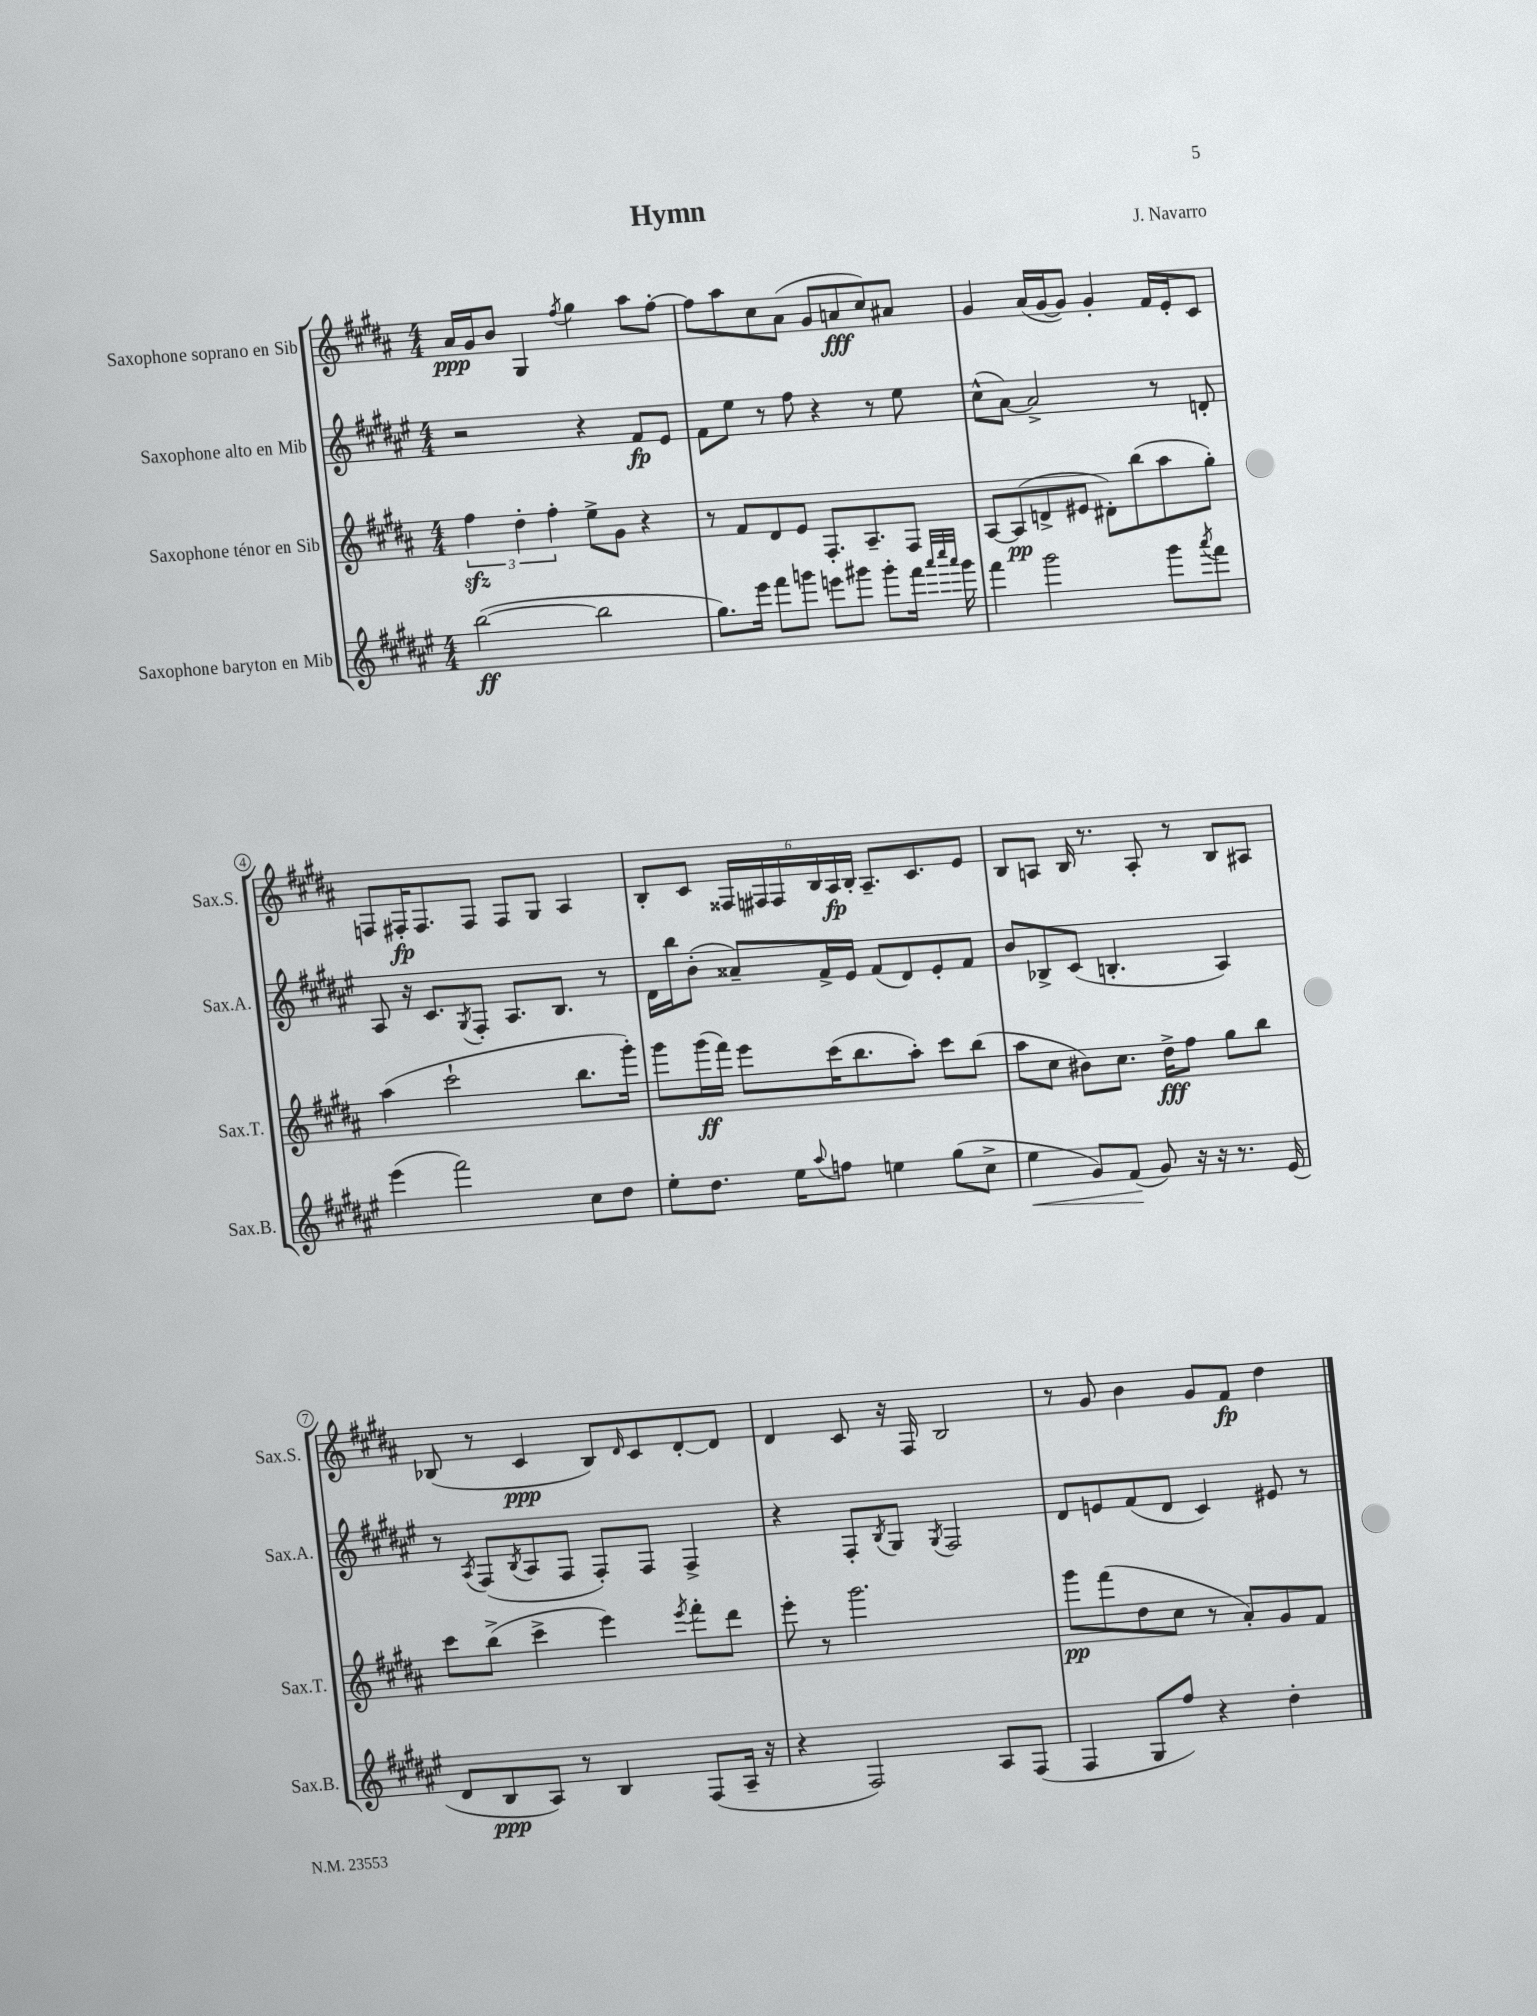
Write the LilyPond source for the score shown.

\header { title = "Hymn" composer = "J. Navarro" }
<<
\new StaffGroup <<
\new Staff = "s0" \with { instrumentName = "Saxophone soprano en Sib" shortInstrumentName = "Sax.S." } {
    \clef treble \key b \major \numericTimeSignature \time 4/4
    ais'16\ppp gis'16 b'8 gis4 \acciaccatura { fis''8 } gis''4 ais''8 fis''8~-. |
    fis''8 ais''8 cis''8 ais'8( gis'8 a'8\fff cis''8) ais'8 |
    gis'4 ais'16( gis'16~ gis'8) gis'4-. fis'16 e'16-. cis'8 |
    f8 fis16-.\fp fis8. fis8 fis8 gis8 ais4 |
    b8-. cis'8 \tuplet 6/4 { fisis16 fis16 fis16 b16 ais16\fp b16-. } ais8.-- cis'8. e'8 |
    b8 a8 b16 r8. a8-. r8 b8 ais8 |
    bes8( r8 cis'4\ppp bes8) \grace { dis'16 } cis'8 dis'8~-. dis'8 |
    dis'4 cis'8 r16 fis16 b2 |
    r8 gis'8 b'4 gis'8 fis'8\fp dis''4 \bar "|." |
}
\new Staff = "s1" \with { instrumentName = "Saxophone alto en Mib" shortInstrumentName = "Sax.A." } {
    \clef treble \key fis \major \numericTimeSignature \time 4/4
    r2 r4 fis'8\fp eis'8 |
    fis'8 eis''8 r8 fis''8 r4 r8 eis''8 |
    cis''8-^( ais'8~) ais'2-> r8 d'8-. |
    ais8 r16 cis'8. \acciaccatura { gis8 } fis8-. ais8. b8. r8 |
    dis'16 b''16 b'8-.( aisis'8--) fis'16-> eis'16 fis'8( dis'8) eis'8-. fis'8 |
    b'8 bes8-> cis'8( b4.-. ais4) |
    r8 \acciaccatura { ais8 } fis8( \acciaccatura { b8 } ais8 fis8 fis8-.) fis8 fis4-> |
    r4 fis8-. \acciaccatura { b8 } gis8 \acciaccatura { gis8 } fis2 |
    dis'8 e'8 fis'8( dis'8 cis'4) eis'8 r8 \bar "|." |
}
\new Staff = "s2" \with { instrumentName = "Saxophone ténor en Sib" shortInstrumentName = "Sax.T." } {
    \clef treble \key b \major \numericTimeSignature \time 4/4
    \tuplet 3/2 { fis''4\sfz dis''4-. fis''4-. } e''8-> gis'8 r4 |
    r8 fis'8 dis'8 e'8 fis8.-. ais8.-- fis8 |
    ais8~ ais8\pp( d'8-> eis'8 dis'8-.) b''8( ais''8 gis''8-.) |
    ais''4( cis'''2-! b''8. gis'''16-.) |
    gis'''8 gis'''16\ff( fis'''16) e'''8 cis'''16( b''8. ais''8-.) cis'''8 b''8( |
    ais''8 cis''8 bis'8) cis''8. dis''16->\fff fis''8 gis''8 b''8 |
    cis'''8 b''8->( cis'''4-> e'''4) \acciaccatura { e'''8 } fis'''8-. dis'''8 |
    e'''8-. r8 gis'''2. |
    gis'''8\pp fis'''8( dis''8 cis''8 r8 ais'8-.) gis'8 fis'8 \bar "|." |
}
\new Staff = "s3" \with { instrumentName = "Saxophone baryton en Mib" shortInstrumentName = "Sax.B." } {
    \clef treble \key fis \major \numericTimeSignature \time 4/4
    b''2~\ff( b''2 |
    gis''8.) eis'''16 fis'''8 g'''8 e'''8 gis'''8 gis'''8-. fis'''16 \grace { ais'''32 cis''''32 ais'''32 } gis'''16 |
    fis'''4 gis'''2 gis'''8 \acciaccatura { ais'''8 } fis'''8 |
    eis'''4( fis'''2) cis''8 dis''8 |
    eis''8-. dis''8. eis''16 \appoggiatura { ais''8 } f''8 e''4 gis''8( cis''8-> |
    eis''4\< gis'8) fis'8\!( gis'8) r16 r16 r8. eis'16( |
    dis'8 b8\ppp ais8) r8 b4 fis8( ais16-- r16 |
    r4 fis2) ais8 fis8( |
    fis4 gis8 fis''8) r4 dis''4-. \bar "|." |
}
>>
>>
\layout { \context { \Score \override BarNumber.stencil = #(make-stencil-circler 0.1 0.3 ly:text-interface::print) } }
